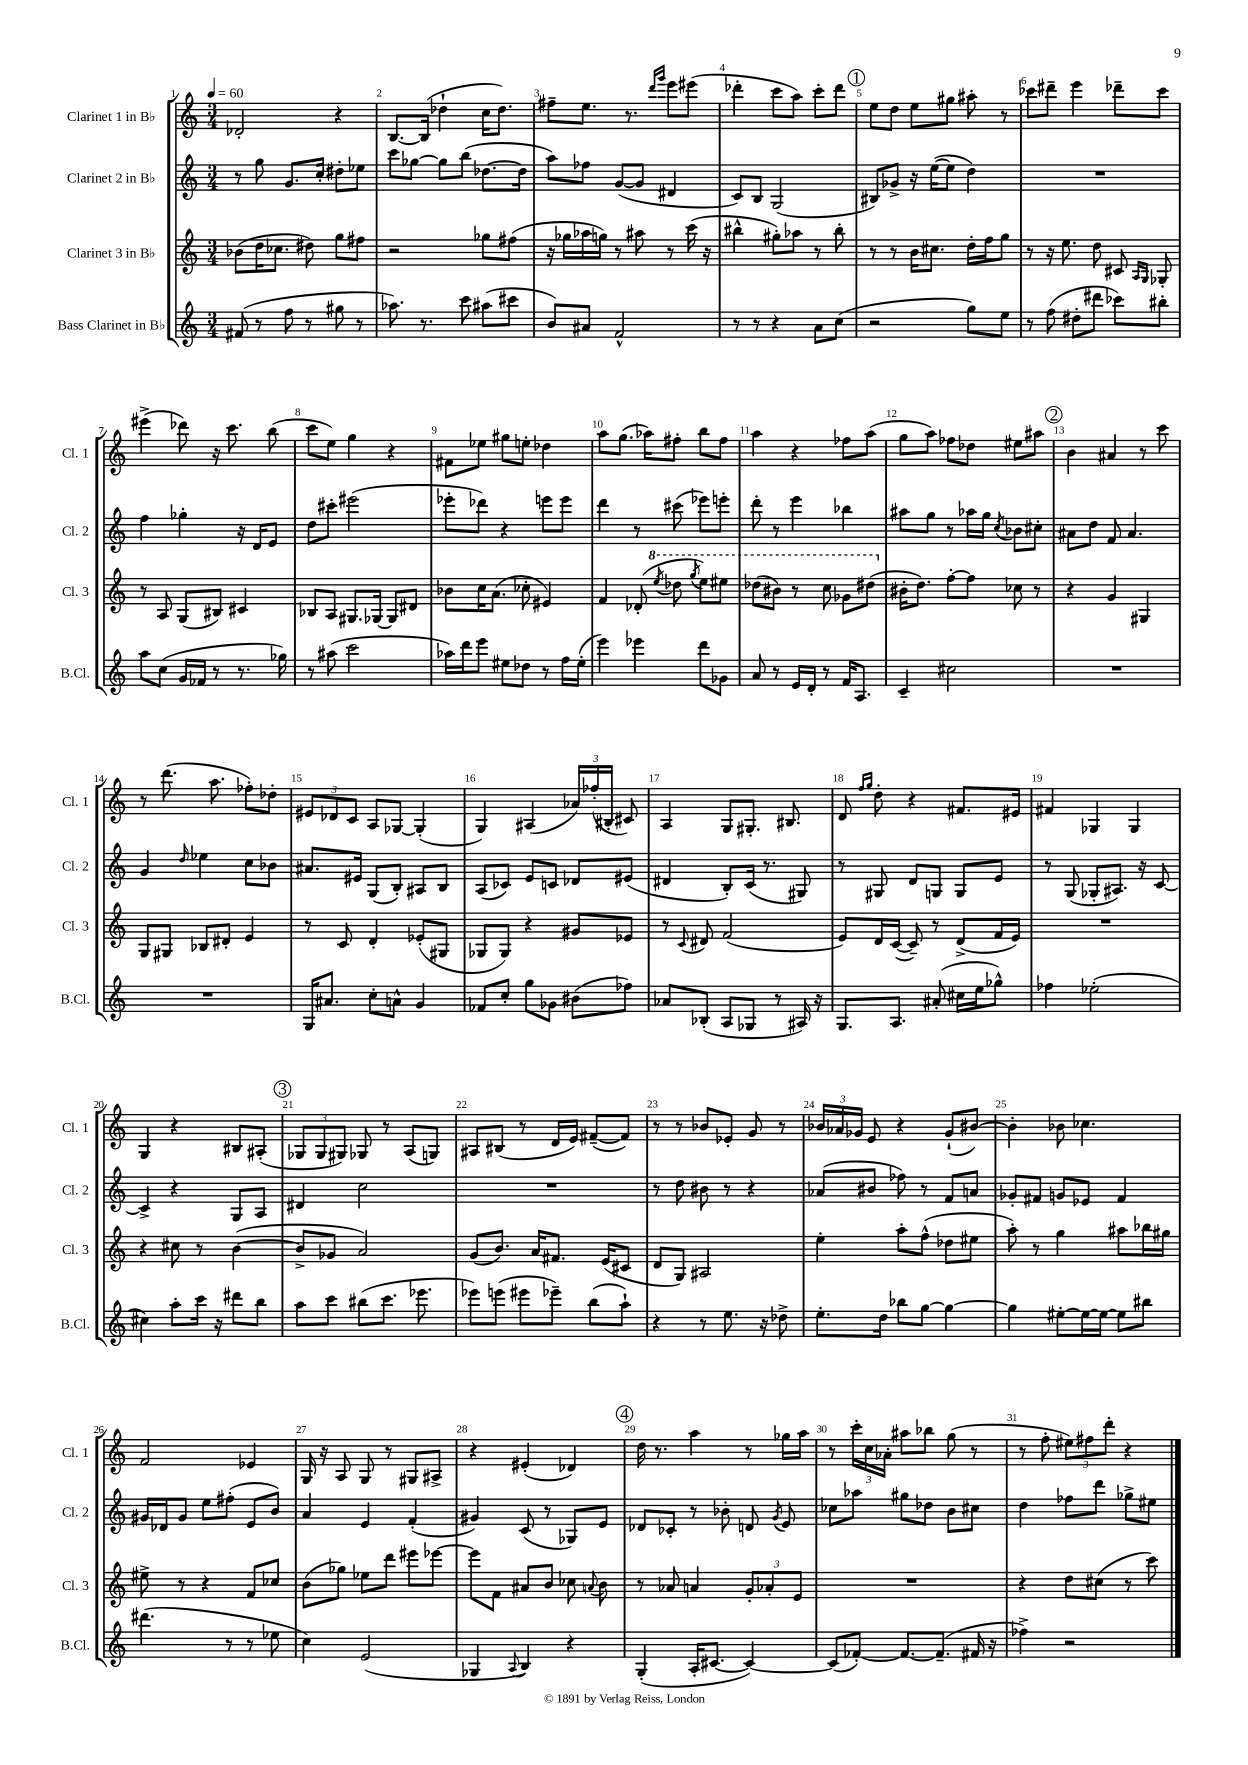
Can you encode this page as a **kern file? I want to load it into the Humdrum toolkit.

**kern	**kern	**kern	**kern
*staff4	*staff3	*staff2	*staff1
*clefG2	*clefG2	*clefG2	*clefG2
*k[]	*k[]	*k[]	*k[]
*M3/4	*M3/4	*M3/4	*M3/4
*MM60	*MM60	*MM60	*MM60
(8f#	(8b-	8r	2d-'
8r	16dd	8gg	.
.	8.cc-	.	.
8ff	.	8.g	.
8r	8dd#)	.	.
.	.	16cc'	.
8gg#	8gg	8dd#'	4r
8r	8ff#	8ee-	.
=	=	=	=
8.aa-)	2r	8ccc	[8.B
.	.	[8gg-	.
8.r	.	.	(16B]
.	.	8gg-]	4dd-`
8ccc	.	(8bb	.
(8aa#	8gg-	[8.dd-	16cc
.	.	.	8.dd-)
8ccc#	(8ff#	.	.
.	.	16dd-]	.
=	=	=	=
8b)	16r	8aa)	8ff#~
.	16gg-	.	.
8a#	16aa-	8ff-	8.ee
.	16gg)	.	.
2f^^	8r	([8g	.
.	.	.	8.r
.	8aa#	8g]	.
.	.	.	16qqddd
.	.	.	16qqggg
.	8r	4d#	8eee
.	(16ccc	.	(8eee#
.	16r	.	.
=	=	=	=
8r	4bb#^^	8c)	4ddd-'
8r	.	8B	.
4r	8gg#')	(2G	8ccc
.	8aa-	.	8aa)
8a	8r	.	8ccc'
(8cc	8bb#'	.	8ddd-
=	=	=	=
2r	8r	8B#)	8ee
.	8r	8g-^	8dd
.	16b	16r	8ee
.	8.cc#	([16ee	.
.	.	8ee]	8gg#
8gg)	16dd'	4dd)	8aa#'
.	16ff	.	.
8ee	8gg	.	8r
=	=	=	=
8r	8r	2.r	8ccc-
(8ff	16r	.	8ddd#~
.	8.ee	.	.
8dd#'	.	.	4eee
8ddd#	8dd	.	.
8ccc-)	8c#	.	8ddd-~
.	16qqA	.	.
.	16qqG	.	.
8bb#'	8G-'	.	8ccc-
=	=	=	=
8aa	8r	4ff	(4eee#^
(8cc	8A	.	.
16g	(8G	4gg-'	8ddd-)
16f-	.	.	.
8r	8B#)	.	16r
.	.	.	8.ccc
8.r	4c#	16r	.
.	.	16d	.
.	.	8e	(8bb
16gg-)	.	.	.
=	=	=	=
8r	8B-	8dd	8ccc
(8aa#	8A	8ccc#'	8ee)
2ccc	8.G#	(2eee#	4gg
.	[16G-	.	.
.	8G-]	.	4r
.	8d#	.	.
=	=	=	=
16aa-)	8b-	8eee-'	8f#
16ddd	.	.	.
8eee	16cc	8ddd-)	8ee-
.	(8.a	.	.
8ee#	.	4r	8gg#
8dd-	8cc-'	.	8ee'
8r	4e#)	8eee	4dd-
16ff	.	8eee	.
(16ee#'	.	.	.
=	=	=	=
4eee)	4f	4ddd	8aa
.	.	.	(8.gg
4eee-	(8d-'	8r	.
.	.	.	16aa-)
.	8qeee	.	.
.	8ddd-	(8ccc#	8ff#'
.	8qggg	.	.
8ddd	8eee)	8eee-)	8bb
8g-	8eee#	8eee'	8ff#
=	=	=	=
8a	(8ddd-	8ddd'	4aa
8r	8bb#)	8r	.
16e	8r	4eee	4r
16d'	.	.	.
8r	8ccc	.	.
16f	8gg-	4bb-	8ff-
8.A	.	.	.
.	(8ddd#	.	(8aa
=	=	=	=
4c~	16b#'	8aa#	8gg
.	8.dd)	.	.
.	.	8gg	8aa)
2cc#	[8ff'	8r	8ff-
.	8ff]	16aa-	8dd-
.	.	16gg	.
.	.	8qcc	.
.	8cc-	8b-	8ee#
.	8r	8cc#'	8aa#
=	=	=	=
2.r	4r	8a#	4b
.	.	8dd	.
.	4g	8f	4a#
.	.	4.a#	.
.	4G#	.	8r
.	.	.	8ccc
=	=	=	=
2.r	8G	4g	8r
.	8G#	.	(8.ddd
.	.	16qqdd	.
.	8B-	4ee-	.
.	.	.	8.aa
.	8d#'	.	.
.	4e	8cc	8ff-')
.	.	8b-	8dd-'
=	=	=	=
16G	8r	8.a#	12e#
8.a#	.	.	.
.	.	.	12d-
.	8c	.	.
.	.	.	12c
.	.	16e#	.
8cc'	4d'	(8G	8A
8a^^	.	8B')	[8G-
4g	(8e-'	8A#	(4G-']
.	8G#	8B	.
=	=	=	=
8f-	8G-	(8A	4G)
8cc'	8G-)	8c-)	.
8gg	4r	8e	(4A#
8g-	.	8c	.
(8b#	8g#	8d-	24a-)
.	.	.	(24ff-'
.	.	.	24B#'
8ff-)	8e-	(8e#	8c#)
=	=	=	=
8a-	8r	4d#	4A
.	8qqc	.	.
(8B-'	8d#	.	.
8A	(2f	8B')	8G
8G-	.	(16c	8.G#'
.	.	8.r	.
8r	.	.	.
.	.	.	8.B#
16A#)	.	8G#)	.
16r	.	.	.
=	=	=	=
8.G	8e)	8r	8d
.	.	.	16qqff
.	.	.	16qqgg
.	16d	8G#	8dd'
8.A	([16c	.	.
.	8c~])	8d	4r
(8a#'	8r	8G	.
16cc#	(8d^	8G	8.f#
16ee	.	.	.
8gg-^^)	16f	8e	.
.	16e)	.	16e#
=	=	=	=
4ff-	2.r	8r	4f#
.	.	(8G	.
(2ee-'	.	8G-'	4G-
.	.	8.A#)	.
.	.	.	4G-
.	.	16r	.
.	.	[8c	.
=	=	=	=
4cc#)	4r	4c^]	4G
8aa'	8cc#	4r	4r
16ccc	8r	.	.
16r	.	.	.
8ddd#	([4b	8G	8B#
8bb	.	8A	(8A#'
=	=	=	=
8aa	8b^]	4d#	12G-
.	.	.	12G-
8ccc	8g-	.	.
.	.	.	12G#)
(8bb#	2a)	2cc	8G-
8.ccc	.	.	8r
.	.	.	(8A
8.eee-	.	.	.
.	.	.	8G)
=	=	=	=
8eee-)	(8g	2.r	8A#
(8eee	8.b)	.	(8B#
8eee#	.	.	8r
.	16a	.	.
8eee-~)	8.f#	.	16d
.	.	.	16e)
(8bb	.	.	([8f#~
.	(16e	.	.
8aa`)	8c#	.	8f#])
=	=	=	=
4r	8d	8r	8r
.	8G)	8dd	8r
8r	2A#	8b#	8b-
8.ee	.	8r	8e-'
.	.	4r	8g
16r	.	.	.
8dd-^	.	.	8r
=	=	=	=
8.ee'	4ee'	(8a-	24b-
.	.	.	24a-
.	.	.	24g-
.	.	8b#	8e
16dd	.	.	.
8bb-	8aa'	8ff-)	4r
[8gg	(8ff^^	8r	.
4gg_	8dd-	8f	(8g-`
.	8ee#	8a	[8b#)
=	=	=	=
4gg]	8aa')	8g-'	4b#']
.	8r	8f#	.
[8ee#'	4gg	8g	8b-
16ee#_	.	8e-	4.cc-
16ee#_	.	.	.
8ee#]	8aa#	4f#	.
8bb#	16bb-	.	.
.	16gg#	.	.
=	=	=	=
(4.ddd#	8ee#^	16g#	2f
.	.	16d-	.
.	8r	8g#	.
.	4r	8ee	.
8r	.	(8ff#'	.
8r	8f	8e	4e-
8ee-	8cc-	8b)	.
=	=	=	=
4cc)	(8b	4a	16G
.	.	.	16r
.	8gg-)	.	8A
(2e	8ee-	4e	8G
.	8ddd	.	8r
.	8eee#	(4f'	8G#
.	[8eee-	.	8A#^
=	=	=	=
4G-	8eee-]	4g#)	4r
.	8f	.	.
8qqA	.	.	.
4B)	8a#	(8c	(4e#'
.	8b	8r	.
4r	8cc-	8G-)	4d-)
.	8qqa	.	.
.	8b	8e	.
=	=	=	=
(4G'	8r	8d-	16dd
.	.	.	8.r
.	8a-	8c-'	.
16A'	4a	8r	4aa
[8.c#	.	.	.
.	.	8b-'	.
4c#_)	12g'	8d	8r
.	12a-'	.	.
.	.	8qg	.
.	.	8e	16gg-
.	12e	.	.
.	.	.	16aa
=	=	=	=
(8c#]	2.r	8cc-	8r
[8f-')	.	8aa-	24ccc'
.	.	.	24cc
.	.	.	24a-'
8.f-_	.	8gg#	8aa#
.	.	8dd-	8bb-
(8.f-~]	.	.	.
.	.	8b	(8gg
16f#	.	8cc#	8r
16r	.	.	.
=	=	=	=
4ff-^)	4r	4dd	8r
.	.	.	8ff'
2r	8dd	8ff-	12ee#)
.	.	.	12ff#
.	(8cc#	8ddd	.
.	.	.	12ddd'
.	8r	8gg-^	4r
.	8ccc)	8ee#	.
==	==	==	==
*-	*-	*-	*-
